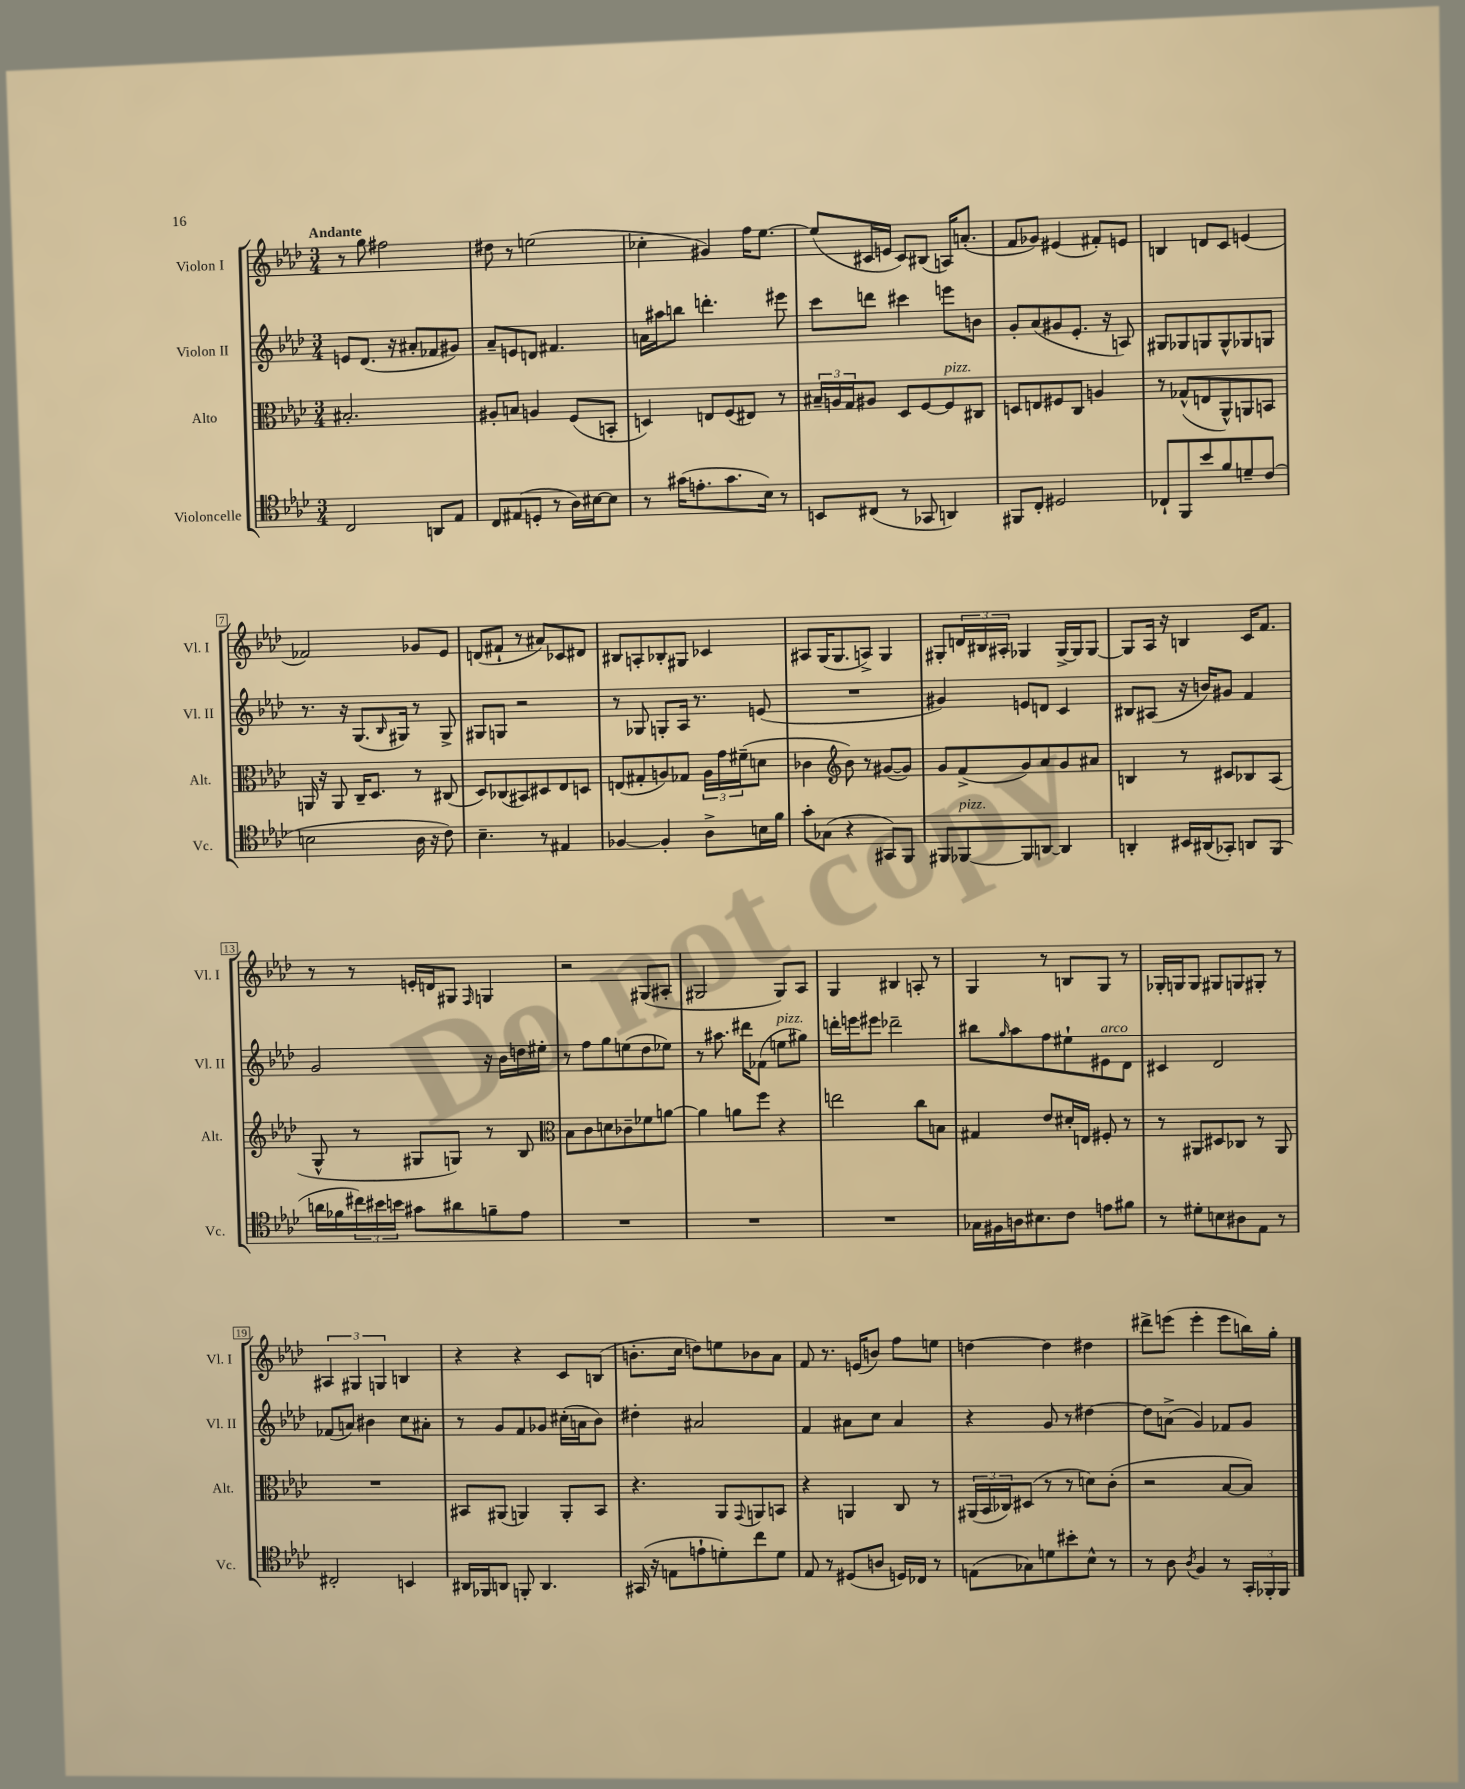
<<
\new StaffGroup <<
\new Staff = "s0" \with { instrumentName = "Violon I" shortInstrumentName = "Vl. I" } {
    \clef treble \key aes \major \numericTimeSignature \time 3/4 \tempo "Andante"
    r8 g''8 fis''2 |
    dis''8 r8 e''2( |
    ces''4-. gis'4) f''16 ees''8.~ |
    ees''8( cis'16 e'16 cis'8) bis8( a16) a'8.-.( |
    f'8 ges'8) eis'4( fis'8-.) e'8 |
    b4 d'8 c'8 e'4( |
    fes'2) ges'8 ees'8 |
    d'8( fis'8-! r8 ais'8) ces'8 dis'8 |
    bis8 a8-. bes8-. gis8 ces'4 |
    ais8 g16( g8. a8->) g4 |
    gis8-. \tuplet 3/2 { d'16 bis16 ais16-. } ges4 ges16~-> ges16 ges8~ |
    ges8 aes16 r16 b4 c'16 f'8. |
    r8 r8 e'16-. d'16 gis8 \grace { f16 } g4 |
    r2 gis8( ais8-. |
    gis2 gis8) aes8 |
    g4 bis4 a8-. r8 |
    g4 r8 b8 g8 r8 |
    ges16-. g16 g8 gis8 g8 gis8-. r8 |
    \tuplet 3/2 { ais4 gis4 g4 } b4 |
    r4 r4 c'8 b8( |
    b'8.-. c''16 d''8) e''8 bes'8 aes'8 |
    f'8 r8. e'16( b'8) f''8 e''8 |
    d''4~ d''4 dis''4 |
    dis'''8-> e'''8( e'''4-. e'''8 b''16) g''16-. \bar "|." |
}
\new Staff = "s1" \with { instrumentName = "Violon II" shortInstrumentName = "Vl. II" } {
    \clef treble \key aes \major \numericTimeSignature \time 3/4
    e'8 des'8.( r16 ais'8-. fes'8 gis'8) |
    aes'8-- e'8 d'8 fis'4. |
    a'16 ais''16 b''8 d'''4.-. eis'''8 |
    c'''8 d'''8 cis'''4 e'''8 b'8 |
    g'8-. aes'8( gis'8 ees'8.-. r16 a8) |
    gis8 ges8 g8 g8-^ ges8 g8 |
    r8. r16 g8.( \grace { bes16 } gis16) r8 gis8-> |
    gis8 g8 r2 |
    r8 ges8 g8-. aes16 r8. e'8( |
    R2. |
    gis'4) e'8 d'8 c'4 |
    bis8 ais8( r16 b'16) gis'8 f'4 |
    g'2 r16 bes'16 d''16 eis''16-. |
    r8 f''8 g''8 e''8( des''8 ees''8) |
    r8 ais''8. dis'''16 fes'8( e''8^\markup { \italic "pizz." } gis''8) |
    d'''16-. e'''16 eis'''8 des'''2-- |
    bis''8 \grace { g''16 } aes''8 f''8 eis''8-! eis'8^\markup { \italic "arco" } des'8 |
    cis'4 des'2 |
    fes'8( a'8) bis'4 c''8 ais'8-. |
    r8 g'8 f'8 ges'8 cis''16-.( a'16 bes'8) |
    dis''4-. ais'2 |
    f'4 ais'8 c''8 ais'4 |
    r4 g'8 r8 dis''4~ |
    dis''8 a'8->( g'4) fes'8 g'8 \bar "|." |
}
\new Staff = "s2" \with { instrumentName = "Alto" shortInstrumentName = "Alt." } {
    \clef alto \key aes \major \numericTimeSignature \time 3/4
    bis2.-. |
    ais8-. b8 a4 f8( b,8-. |
    d4) e8 f8( eis8) r8 |
    \tuplet 3/2 { bis16-- a16 g16 } ais8 des8 f8~ f8^\markup { \italic "pizz." } cis8 |
    d8 e8 fis8 c8 a4 |
    r8 ges8-^( e8 aes,8-^) a,8 b,8 |
    a,16 r16 a,8 c16-- des8. r8 cis8( |
    des8) ces8( bis,8) dis8 ees8 d8 |
    e8( gis8-. a8) ges8 \tuplet 3/2 { a16 g'16 fis'16--( } d'8 |
    ces'4 \clef treble bes'8) r8 gis'8~( gis'8) |
    g'8 f'8->( g'8) aes'8 g'8 ais'8 |
    b4 r8 cis'8 bes8 aes8( |
    g8-^ r8 gis8 g8) r8 bes8 |
    \clef alto bes8 c'8 d'8 ces'8-- fes'8 a'8~ |
    a'4 a'8 f''8 r4 |
    e''2 c''8 b8 |
    gis4 ees'8 dis'16-. e16 fis8-. r8 |
    r8 ais,8 dis8 ces8 r8 ais,8 |
    R2. |
    bis,8 ais,8( a,4) a,8-. bis,8 |
    r4. aes,8 \appoggiatura { g,8 } a,8 b,8 |
    r4 a,4 c8 r8 |
    \tuplet 3/2 { ais,16( bes,16 ces16) } dis8( r8 r8 d'8) c'8-.( |
    r2 bes8~ bes8) \bar "|." |
}
\new Staff = "s3" \with { instrumentName = "Violoncelle" shortInstrumentName = "Vc." } {
    \clef tenor \key aes \major \numericTimeSignature \time 3/4
    c2 a,8 ees8 |
    c8 eis8( d8-. r8 aes16) bis16~ bis8 |
    r8 gis'16( e'8.-. gis'8. bes16) r8 |
    b,8 cis8( r8 ges,8 a,4) |
    fis,8 c8-. dis2 |
    ces8-! f,8 bes'8 f'8 d'8-- c'8( |
    b2 aes16 r16 c'8) |
    bes4.-- r8 eis4 |
    fes4~ fes4-. aes8-> b16 f'16 |
    g'8-. ges8( r4 gis,8) f,8 |
    fis,8 fes,8~^\markup { \italic "pizz." } fes,8 a,8~ a,4 |
    a,4-. bis,16 ais,16( ges,8-.) a,8 f,8( |
    a'16 fes'16 \tuplet 3/2 { cis''16) bis'16 b'16 } gis'8 ais'8 f'8-- ees'8 |
    R2. |
    R2. |
    R2. |
    ges16 fis16 a16 bis8. c'8 e'8 fis'8 |
    r8 dis'8-. b8 ais8 ees8 r8 |
    cis2-. b,4 |
    ais,16 fes,16 a,8 f,8-. a,4. |
    gis,16( r16 e8 e'8-! d'8-.) c''8 d'8 |
    ees8 r8 dis8( a8 d16) ces16 r8 |
    e8( ges8) d'8 bis'8-. bes8-^ r8 |
    r8 aes8 \acciaccatura { aes8 } f4 r8 \tuplet 3/2 { g,16-. fes,16-. fes,16 } \bar "|." |
}
>>
>>
\layout { \context { \Score \override BarNumber.stencil = #(make-stencil-boxer 0.1 0.3 ly:text-interface::print) } }
